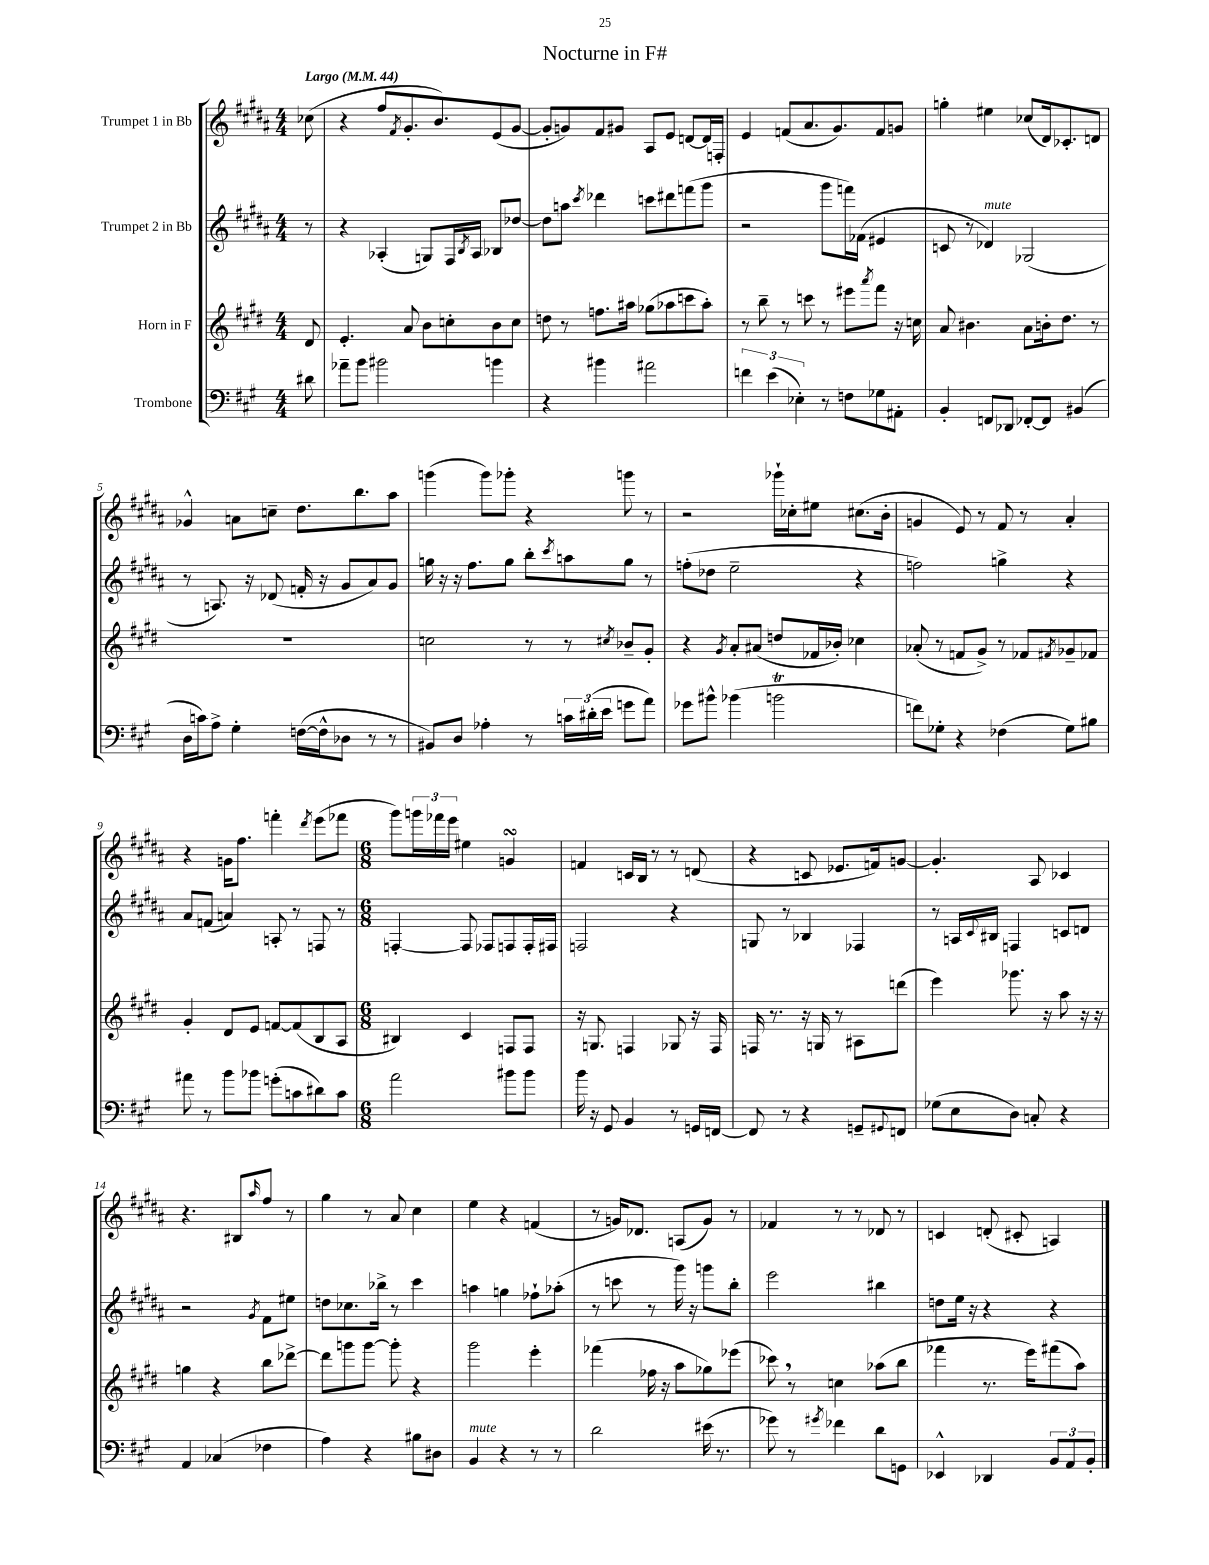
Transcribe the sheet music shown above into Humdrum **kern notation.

**kern	**kern	**kern	**kern
*staff4	*staff3	*staff2	*staff1
*clefF4	*clefG2	*clefG2	*clefG2
*k[f#c#g#]	*k[f#c#g#d#]	*k[f#c#g#d#a#]	*k[f#c#g#d#a#]
*M4/4	*M4/4	*M4/4	*M4/4
*MM44	*MM44	*MM44	*MM44
8d#\	8d#/	8r	(8cc-\
=	=	=	=
8a-~\L	4.e'/	4r	4r
8b\J	.	.	.
2b#\	.	(4A-'/	8ff#/L
.	.	.	8qf#/
.	8a/	.	8.g#'/
.	8b\L	8G/L)	.
.	.	.	8.b/)
.	8cc'\	16F#/L	.
.	.	8qB/	.
.	.	16A-/JJ	.
4b\	8b\	8B-/L	(8e/
.	8cc\J	[8dd-/J	[8g#/J
=	=	=	=
4r	8dd\	8dd-\]L	8g#'/]L
.	8r	8aa\J	8g/)
.	.	8qccc#/	.
4b#\	8.ff\L	4ddd-\	8f#/
.	.	.	8g#/J
.	16aa#\Jk	.	.
2a#\	(8gg-\L	8ccc\L	8A#/L
.	8aa-\	8ddd#\	8e/J
.	8ccc\	(8fff\	[8d/L
.	8aa-'\J)	8ggg#\J	16d/]L
.	.	.	16F'/JJ
=	=	=	=
6f\	8r	2r	4e/
.	8bb~\	.	.
(6e\	.	.	.
.	8r	.	(8f/L
6E-'\)	.	.	.
.	8ccc\	.	8.a#/
8r	8r	8ggg#\L	.
.	.	.	8.g#/)
8F\L	8eee#\L	16fff\L)	.
.	.	(16f-\JJ	.
.	8qaaa/	.	.
8G-\	8fff#\J	4e#/	8f/
8AA#'\J	16r	.	8g/J
.	16cc\	.	.
=	=	=	=
4BB'/	8a/	8c/	4gg'\
.	4.b#\	8r	.
8FF/L	.	4d-/)	4ee#\
8DD-/J	.	.	.
[8FF-'/L	8a\L	(2G-/	(8cc-/L
8FF-/]J	16b'\k	.	16d#/k)
.	8.dd#\J	.	8.c-'/
(4BB#/	.	.	.
.	8r	.	8d/J
=	=	=	=
16D\LL	1r	8r	4g-^^/
16c\J)	.	.	.
8A^\J	.	8.A/)	.
4G#'\	.	.	8a\L
.	.	16r	.
.	.	(8d-/	8cc~\J
([16F\LL	.	16f'/	8.dd#\L
16F^^\]J	.	16r	.
8D-\J	.	8g#/L	.
.	.	.	8.bb\
8r	.	8a#/)	.
8r	.	8g#/J	8aa#\J
=	=	=	=
8BB#/L)	2cc\	16gg\	(4ggg\
.	.	16r	.
8D/J	.	16r	.
.	.	8.ff#\L	.
4A-'\	.	.	8ggg\L)
.	.	8gg\J	8ggg-'\J
8r	8r	8bb'\L	4r
.	.	8qccc#/	.
24c\LL	8r	8aa\	.
(24d#'\	.	.	.
24e\JJ	.	.	.
.	8qcc#/	.	.
8g\L	8b-~/L	8gg\J	8ggg\
8a\J)	8g#'/J	8r	8r
=	=	=	=
8g-\L	4r	(8ff'\L	2r
8b#^^\J	.	8dd-\J	.
.	8qg#/	.	.
(4b-\	8a'/L	2ee~\	.
.	(8a#/J	.	.
2b\	8dd/L	.	16ggg-`\LL
.	.	.	16cc-'\J
.	16f-/L	.	8ee#\J
.	16b-'/JJ)	.	.
.	4cc-\	4r	(8.cc#\L
.	.	.	16b'\Jk
=	=	=	=
8f\L)	(8a-'/	2ff\)	4g/
8G-'\J	8r	.	.
4r	8f/L	.	8e/)
.	8g#^/J)	.	8r
(4F-\	8r	4gg^\	8f#/
.	8f-/L	.	8r
.	8qf#/	.	.
8G-\L)	8g-~/	4r	4a#'/
8B#\J	8f-/J	.	.
=	=	=	=
8a#\	4g#'/	8a#/L	4r
8r	.	(8f/J	.
8b\L	8d#/L	4a/)	16g\LK
.	.	.	8.ff#\J
8b-\J	8e/J	.	.
(8g'\L	[8f/L	8A'/	4fff'\
8c\	(8f/]	8r	.
.	.	.	8qddd#/
8d#\)	8B/	8F/	(8eee\L
8c\J	8A/J	8r	8fff-\J
=	=	=	=
*M6/8	*M6/8	*M6/8	*M6/8
2a\	4B#/)	[4F'/	8ggg#\L)
.	.	.	24ggg\L
.	.	.	24fff-\
.	.	.	24eee\JJ
.	4c#/	8F/]	4ee#\
.	.	8F-/L	.
8b#\L	8F/L	8F/	4g/
8b#\J	8F/J	16F'/L	.
.	.	16F#/JJ	.
=	=	=	=
16b\	16r	2F/	4f/
16r	8.G/	.	.
8GG#/	.	.	.
4BB/	4F/	.	16c/LL
.	.	.	16B/JJ
.	.	.	8r
8r	8G-/	4r	8r
16GG/LL	16r	.	(8d/
[16FF/JJ	16F/	.	.
=	=	=	=
8FF/]	16F/	8G/	4r
.	8.r	.	.
8r	.	8r	.
4r	16r	4B-/	8c/
.	16G/	.	.
.	8r	.	8.e-/L
8GG~/L	8A#\L	4F-/	.
.	.	.	16f/k)
8qqGG#/	.	.	.
8FF/J	(8ddd\J	.	[8g/J
=	=	=	=
(8G-\L	4eee\)	8r	4.g'/]
8E\	.	16A/LL	.
.	.	8qqc#/	.
.	.	16B#/JJ	.
8D\J)	8.ggg-\	4F/	.
8C'/	.	.	8A#/
.	16r	.	.
4r	8aa\	8c/L	4c-/
.	16r	8d/J	.
.	16r	.	.
=	=	=	=
4AA/	4gg\	2r	4.r
(4C-/	4r	.	.
.	.	.	8B#/L
.	.	8qg#/	16qqaa#/
4F-\	8bb\L	8f#\L	8ff#/J
.	[8ddd-^\J	8ee#\J	8r
=	=	=	=
4A\)	8ddd-\]L	8dd\L	4gg#\
.	8ggg\	8.cc-\	.
4r	[8ggg\J	.	8r
.	.	16bb-^\Jk	.
.	8ggg'\]	8r	8a#/
8B#\L	4r	4ccc#\	4cc#\
8D#\J	.	.	.
=	=	=	=
4BB/	2ggg#\	4aa\	4ee\
4r	.	4gg\	4r
8r	4eee'\	8ff-`\L	(4f/
8r	.	(8aa-'\J	.
=	=	=	=
2d\	(4fff-\	8r	8r
.	.	8ccc\	16g/LK)
.	.	.	8.d-/J
.	16ff-\	8r	.
.	16r	.	.
.	8aa\L	16ggg#\)	(8A/L
.	.	16r	.
(16e#\	8gg-\)	8ggg\L	8g/J)
8.r	.	.	.
.	(8eee-\J	8bb'\J	8r
=	=	=	=
8g-\)	8ccc-\)	2eee\	4f-/
8r	8r	.	.
8qg#/	.	.	.
4f-\	4cc\	.	8r
.	.	.	8r
8d\L	(8aa-\L	4bb#\	8d-/
8GG\J	8bb\J	.	8r
=	=	=	=
4EE-^^/	4fff-\	8dd\L	4c/
.	.	16ee\Jk	.
.	.	16r	.
4DD-/	8.r	4r	(8d'/
.	.	.	8c#'/
.	16eee\LK)	.	.
12BB/L	(8fff#\	4r	4A/)
12AA/	.	.	.
.	8aa\J)	.	.
12BB'/J	.	.	.
==	==	==	==
*-	*-	*-	*-
